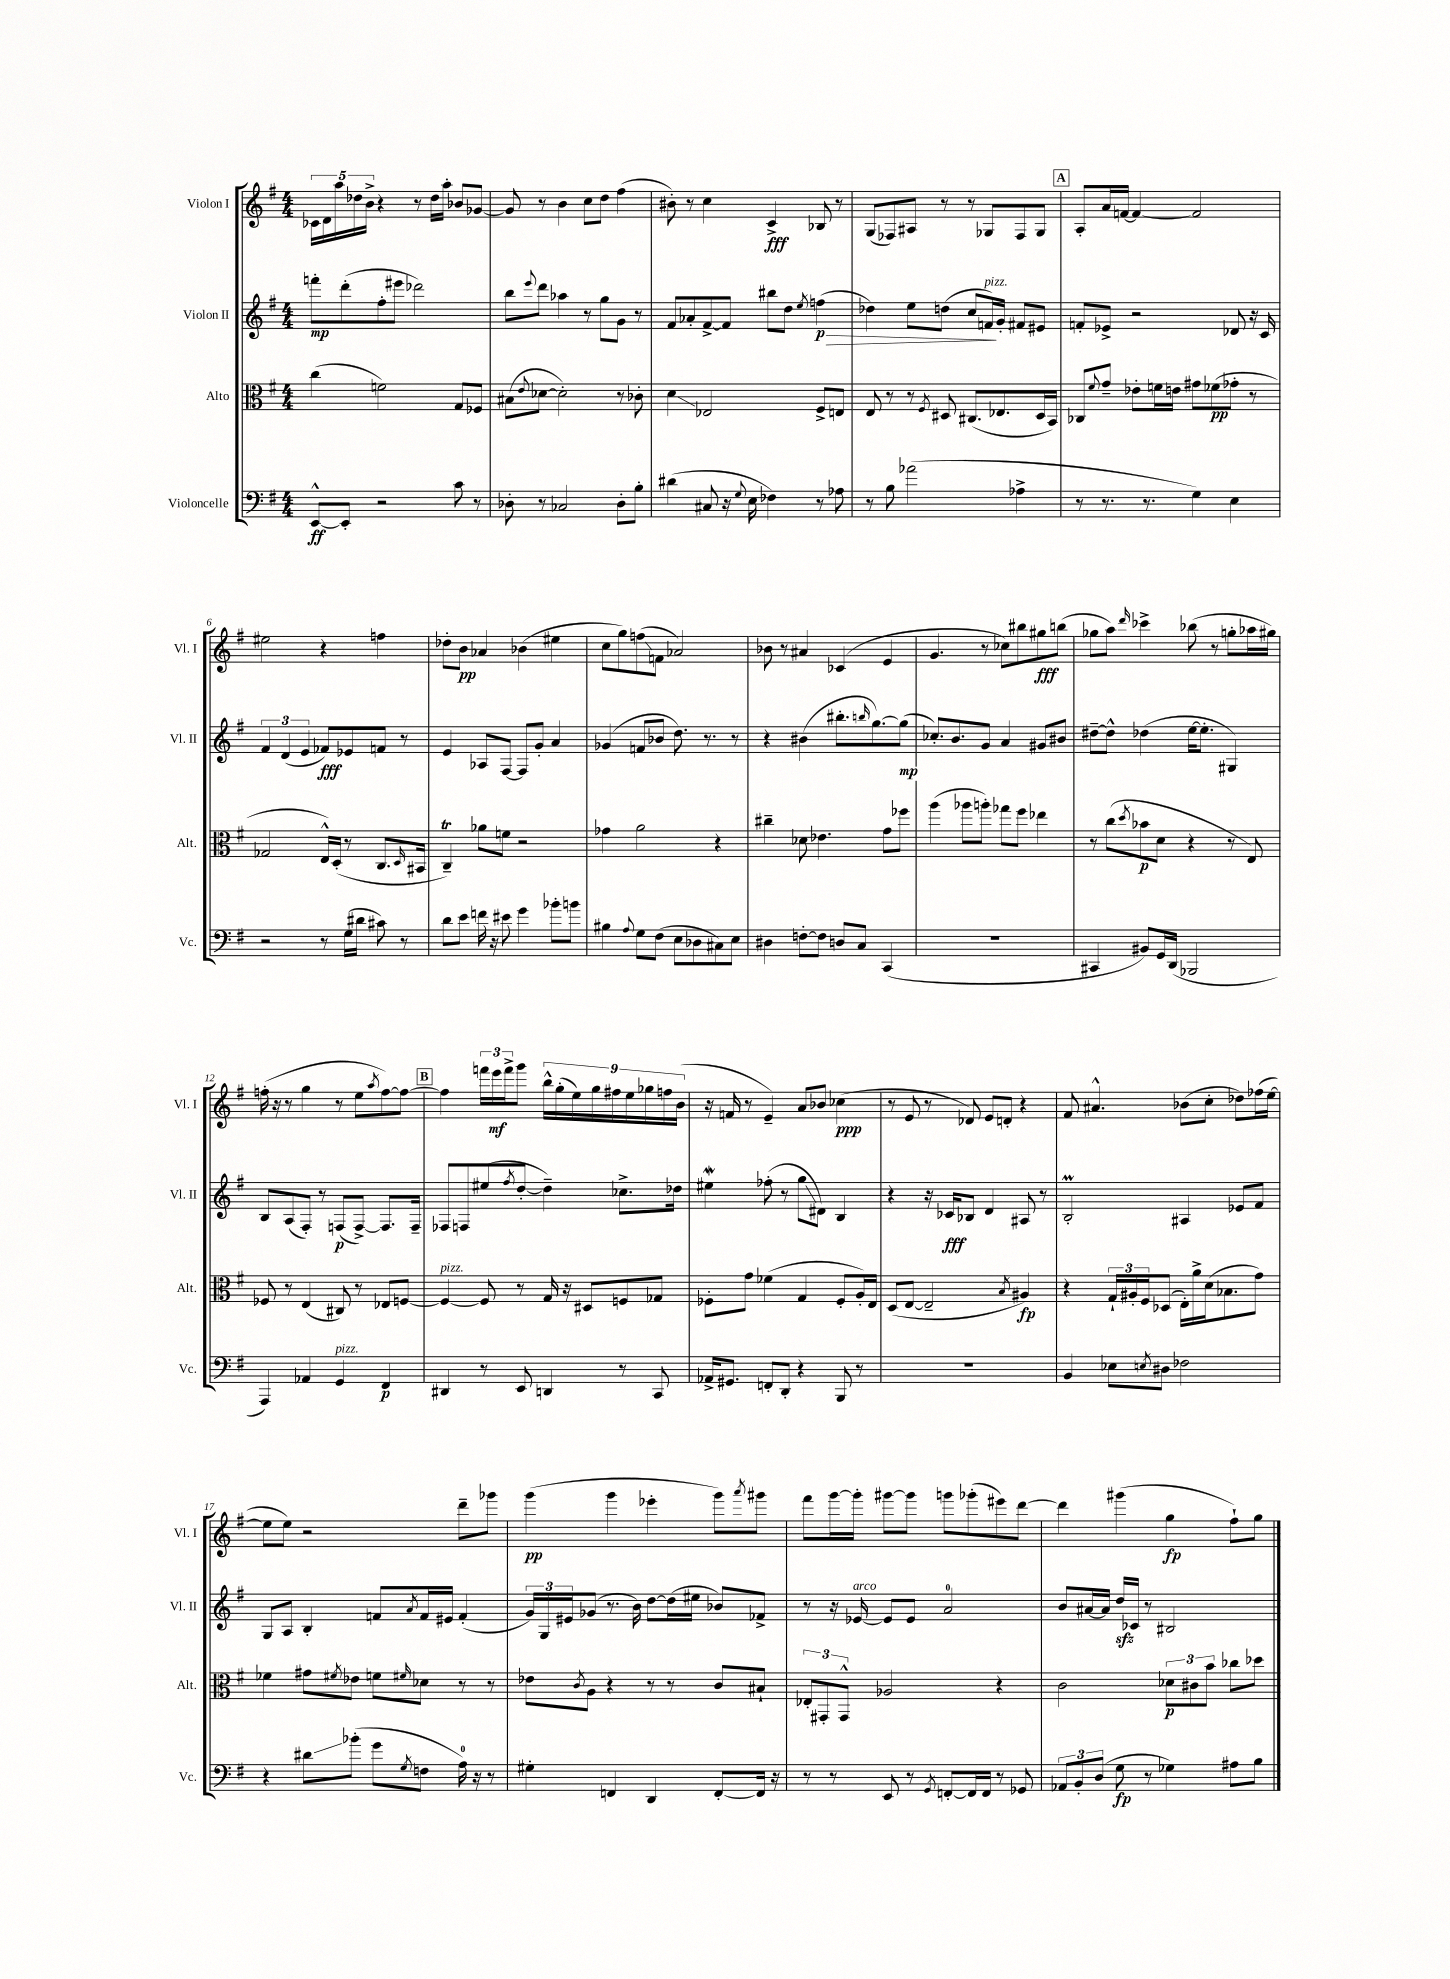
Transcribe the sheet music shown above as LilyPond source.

<<
\new StaffGroup <<
\new Staff = "s0" \with { instrumentName = "Violon I" shortInstrumentName = "Vl. I" } {
    \clef treble \key g \major \numericTimeSignature \time 4/4
    \tuplet 5/4 { ces'16 d'16 a''16 des''16 b'16-> } r4 r8 des''16 a''16-. bes'8 ges'8~ |
    ges'8 r8 b'4 c''8 d''8 fis''4( |
    bis'8-.) r8 c''4 c'4->\fff bes8 r8 |
    g8( fes8) ais8 r8 r8 ges8 fes8 ges8 |
    \mark \markup { \box "A" } a8-. a'16 f'16~ f'4~ f'2 |
    eis''2 r4 f''4 |
    des''8-. b'8\pp aes'4 bes'4( eis''4 |
    c''8 g''8) f''8\glissando( f'8 aes'2) |
    bes'8 r8 ais'4 ces'4( e'4 |
    g'4. r8 ces''8) bis''8 gis''8\fff b''8( |
    ges''8 a''8) \grace { d'''16 } ces'''4-> bes''8( r8 g''8-. aes''16 gis''16) |
    f''16-.( r16 r8 g''4 r8 e''8 \acciaccatura { a''8 } f''8~) f''8~ |
    \mark \markup { \box "B" } f''4 \tuplet 3/2 { f'''16 e'''16\mf f'''16-> } g'''8 \tuplet 9/8 { b''16-^ g''16-.( e''16) g''16 fis''16 e''16 ges''16 f''16 b'16( } |
    r16 f'16 r8 e'4--) a'8 bes'8 ces''4\ppp( |
    r8 e'8 r8 des'8) e'8 d'8-. r4 |
    fis'8 ais'4.-^ bes'8( c''8-. des''8) fes''16( e''16~ |
    e''8 e''8) r2 d'''8-- ges'''8 |
    g'''4\pp( g'''4 ees'''4-. g'''8) \acciaccatura { a'''8 } gis'''8 |
    fis'''8 g'''16~ g'''16-. gis'''8~ gis'''8 g'''8 ges'''8-.( eis'''8) d'''8~ |
    d'''4 gis'''4( g''4\fp fis''8-!) g''8 \bar "|." |
}
\new Staff = "s1" \with { instrumentName = "Violon II" shortInstrumentName = "Vl. II" } {
    \clef treble \key g \major \numericTimeSignature \time 4/4
    f'''8-.\mp d'''8-.( fis''8-. eis'''8 des'''2) |
    b''8 \appoggiatura { e'''8 } d'''8 aes''4 r8 g''8 g'8 r8 |
    fis'8 aes'8-. fis'8~-> fis'8 bis''8 d''8 \acciaccatura { e''8 } f''4\p\>( |
    des''4) e''8 d''8( c''8 f'16\!^\markup { \italic "pizz." }) g'16-. fis'8 eis'8 |
    \mark \markup { \box "A" } f'8-. ees'8-> r2 des'8 r16 c'16 |
    \tuplet 3/2 { fis'4 d'4( e'4 } fes'8\fff) ees'8 f'8 r8 |
    e'4 aes8 fis8~ fis8 g'8-. a'4 |
    ges'4( f'8 bes'8 d''8.) r8. r8 |
    r4 bis'4( bis''8.-. \grace { b''16 } g''8.~) g''8\mp( |
    ces''8.-.) b'8. g'8 a'4 gis'8 bis'8 |
    dis''8~-- dis''8-^ des''4( e''16~ e''8.-. gis4) |
    b8 a8( fis8-.) r8 f8\p( f8~->) f8. f16-- |
    \mark \markup { \box "B" } fes8 f8 eis''8( \acciaccatura { fis''8 } d''8~-. d''4--) ces''8.-> des''16 |
    eis''4\mordent fes''8-.( r8 g''8\glissando dis'8) b4 |
    r4 r16 ces'16\fff bes8 d'4 ais8 r8 |
    b2-.\prall ais4 ees'8 fis'8 |
    g8 a8 b4-. f'8 \acciaccatura { a'8 } f'16 eis'16 f'4-.( |
    \tuplet 3/2 { g'16) g16 eis'16 } ges'8( r8. b'16) d''8~ d''16( eis''16 bes'8) fes'8-> |
    r8 r16 ees'16~^\markup { \italic "arco" } ees'8 ees'8 a'2-0 |
    b'8 ais'16~ ais'16 d''16\sfz ces'16 r8 bis2 \bar "|." |
}
\new Staff = "s2" \with { instrumentName = "Alto" shortInstrumentName = "Alt." } {
    \clef alto \key g \major \numericTimeSignature \time 4/4
    c''4( f'2) g8 fes8 |
    bis8( \appoggiatura { e'8 } des'8~ des'2-.) r8 ces'8-. |
    d'4\glissando ees2 fis8-> e8 |
    e8 r8 r8 \acciaccatura { fis8 } dis8 cis8.( ees8. dis16 b,16) |
    \mark \markup { \box "A" } ces8 \appoggiatura { fis'8 } g'8-- ees'8-. f'16 e'16 gis'8 fes'8\pp( ges'8-. r8 |
    ges2 e16-^) d16-.( r8 c8. \grace { d16 } bis,16 |
    c4--\trill) aes'8 f'8 r2 |
    ges'4 a'2 r4 |
    cis''4-- des'8 ees'4. g'8 fes''8 |
    a''4( aes''8 a''8-.) ges''8 fis''8 ees''4 |
    r8 c''8( \acciaccatura { d''8 } bes'8\p d'8 r4 r8 e8) |
    fes8 r8 e4( cis8) r8 ees8 f8~ |
    \mark \markup { \box "B" } f4~^\markup { \italic "pizz." } f8 r8 g16 r16 dis8 f8 ges8 |
    fes8-. g'8 fes'4( g4 fes8-. a16-.) e16 |
    d8( e8~ e2-- \acciaccatura { b8 } ais4\fp) |
    r4 \tuplet 3/2 { g16-! ais16-. fis16 } des8( e16-.) a'16-> d'16( bes8. g'8) |
    fes'4 gis'8 \acciaccatura { fis'8 } ees'8 f'8 \grace { fis'16 } des'8 r8 r8 |
    ees'8 \acciaccatura { c'8 } a8 r4 r8 r8 c'8 bis8-! |
    \tuplet 3/2 { ees8-. gis,8-. gis,8-^ } aes2 r4 |
    c'2 \tuplet 3/2 { des'8\p cis'8 b'8 } ces''8 des''8 \bar "|." |
}
\new Staff = "s3" \with { instrumentName = "Violoncelle" shortInstrumentName = "Vc." } {
    \clef bass \key g \major \numericTimeSignature \time 4/4
    e,8~-^\ff e,8-. r2 c'8 r8 |
    des8-. r8 ces2 des8-. b8-. |
    dis'4( cis8 r16 \appoggiatura { g8 } e16 fes4) r8 aes8 |
    r8 b8 aes'2( aes4-> |
    \mark \markup { \box "A" } r8 r8. r8. g4) e4 |
    r2 r8 g16( dis'16 cis'8) r8 |
    d'8 e'8 f'16 r16 eis'8 g'4 bes'8-. b'8 |
    bis4 \appoggiatura { a8 } g8 fis8( e8 des8 cis8) e8 |
    dis4 f8~-. f8 d8 c8 c,4( |
    R1 |
    cis,4 bis,8) g,16 d,16( bes,,2 |
    a,,4) aes,4 g,4^\markup { \italic "pizz." } fis,4\p |
    \mark \markup { \box "B" } dis,4 r8 e,8 d,4 r8 c,8 |
    aes,16-> gis,8. f,8-. d,8-. r4 b,,8 r8 |
    R1 |
    b,4 ees8 \acciaccatura { e8 } dis8 fes2 |
    r4 dis'8\glissando bes'8-.( g'8 \acciaccatura { g8 } f8 a16-0) r16 r8 |
    gis4-. f,4 d,4 f,8~-. f,16 r16 |
    r8 r8 e,8 r8 \acciaccatura { g,8 } f,8~-. f,16 f,16 r8 ges,8 |
    \tuplet 3/2 { aes,8 b,8-. d8( } g8\fp r8 ges4) ais8 b8 \bar "|." |
}
>>
>>
